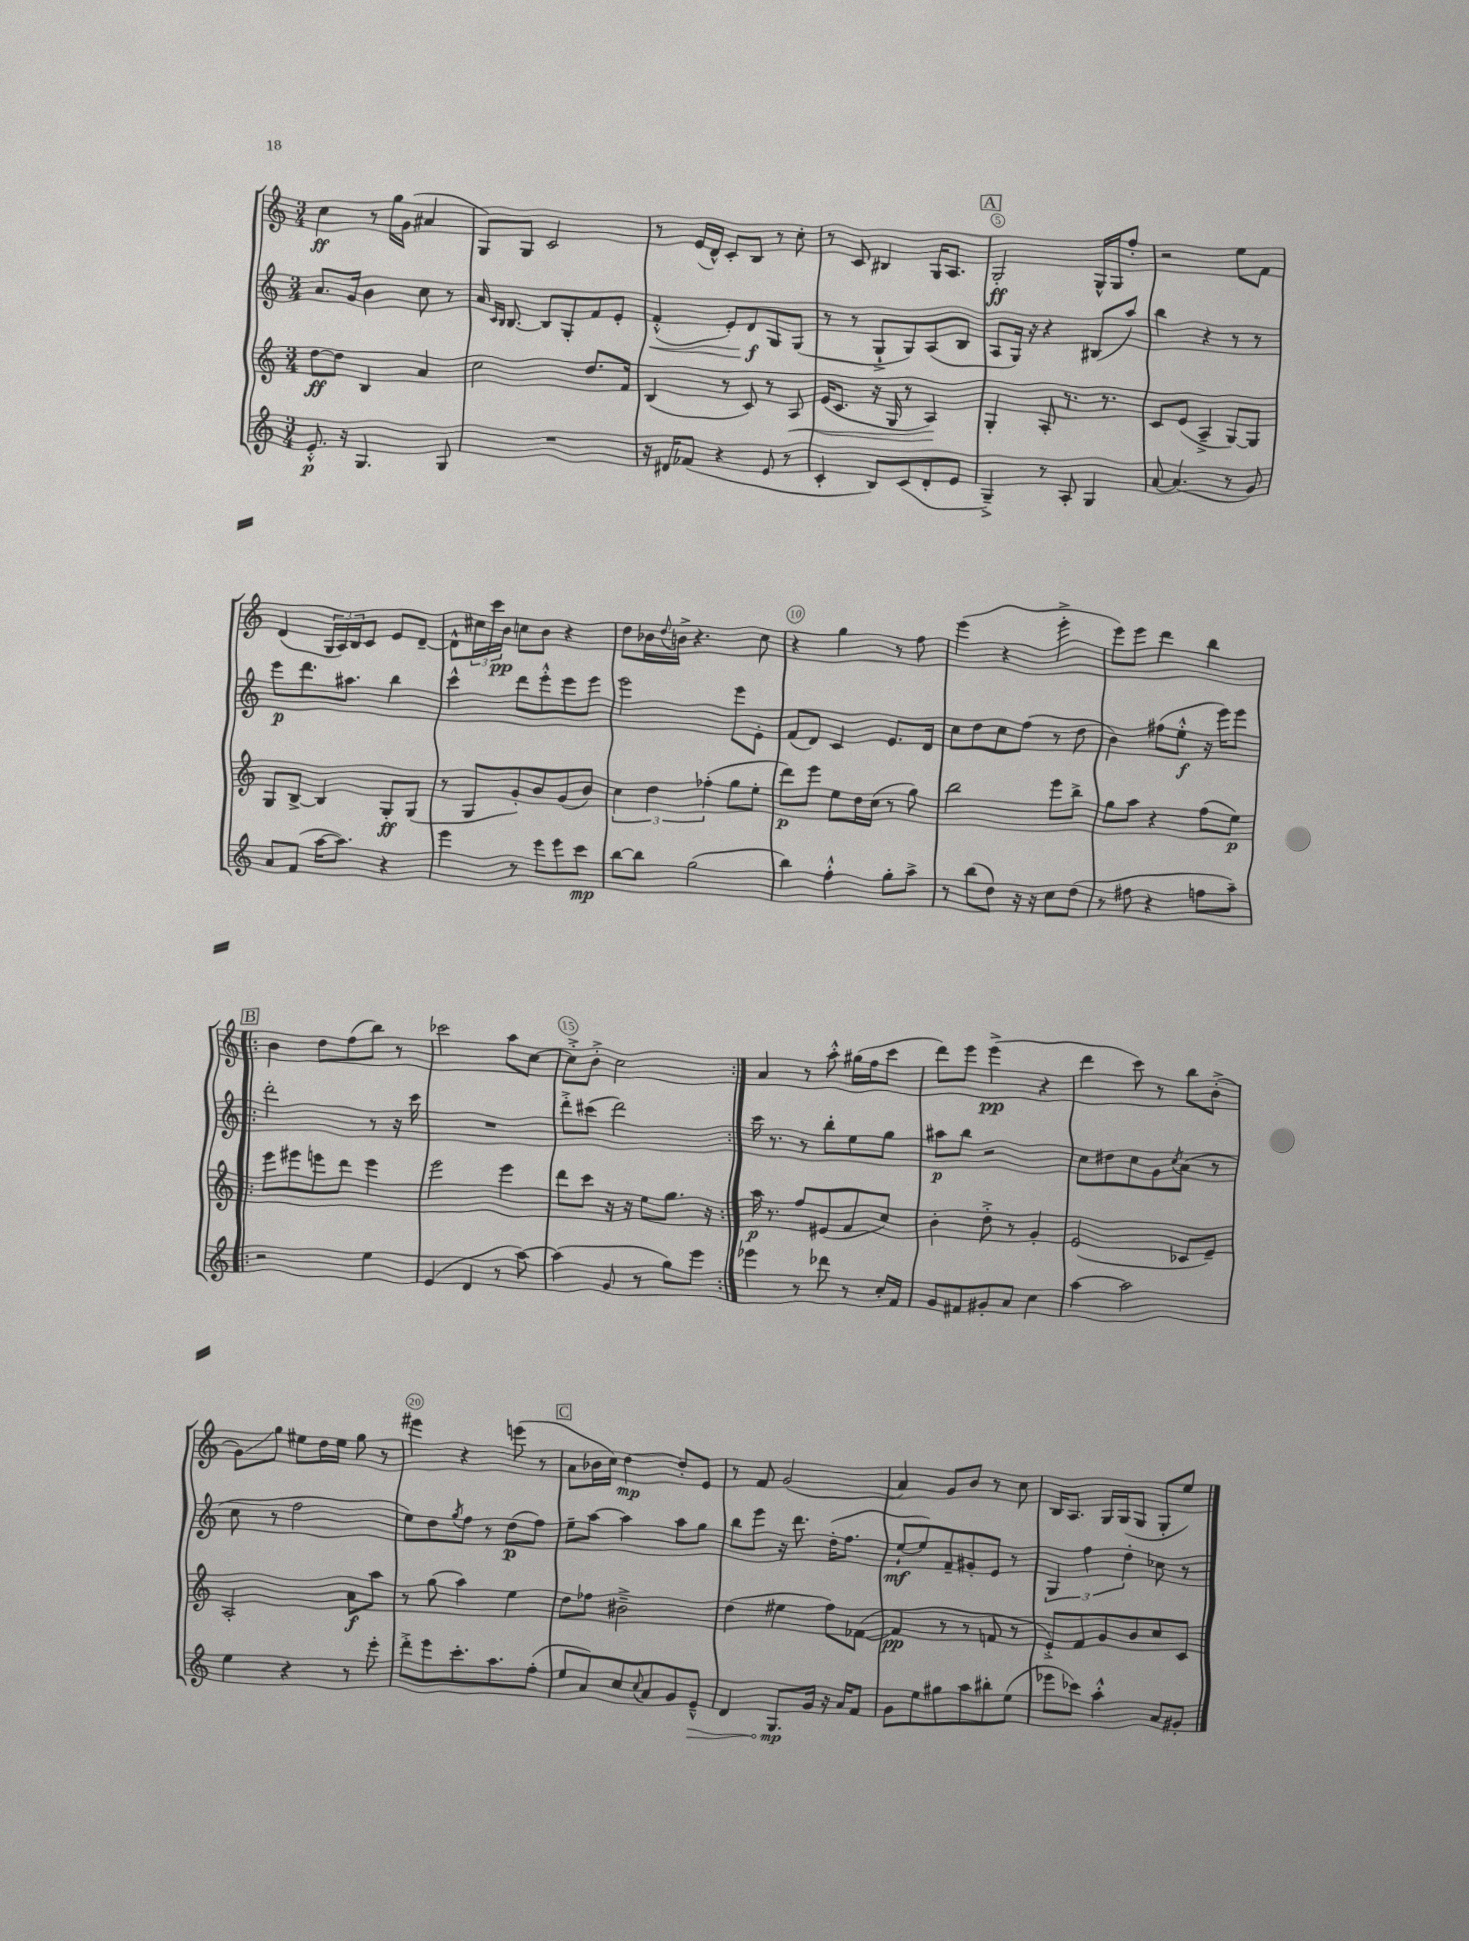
<<
\new StaffGroup <<
\new Staff = "s0" {
    \clef treble \key c \major \numericTimeSignature \time 3/4
    c''4\ff r8 g''16 g'16( ais'4 |
    g8) g8 c'2 |
    r8 e'16( d'16-^) c'8-. b8 r8 c''8-. |
    r8 c'8 bis4 g16 a8. |
    \mark \markup { \box "A" } g2-.\ff g16-^ g16 f''8-. |
    r2 e''8 f'8 |
    d'4( \tuplet 3/2 { g16 a16) b16 } c'8 e'8 d'8~-- |
    d'8-^ \tuplet 3/2 { cis''16 c'''16 b'16\pp } c''8 b'8 r4 |
    d''8 bes'16 \appoggiatura { d''8 } b'16-> r4. c''8 |
    r4 g''4 r8 f''8 |
    e'''4( r4 e'''4-.-> |
    e'''8) e'''8 d'''4 b''4 |
    \repeat volta 2 { \mark \markup { \box "B" } b'4 d''8 f''8( b''8) r8 |
    ces'''2 a''8 c''8~ |
    c''8-.-> b'8-.-> c''2 | }
    a'4 r8 a''8-.-^ gis''16( f''16 c'''8 |
    d'''8) e'''8 e'''4->\pp( r4 |
    d'''4 c'''8) r8 b''8 b'8-.->( |
    g'8\glissando) g''8 eis''8 d''16 eis''16 g''8 r8 |
    eis'''4 r4 e'''8( r8 |
    \mark \markup { \box "C" } a'8 bes'16 c''16) d''4~\mp d''8-. e'8 |
    r8 f'8 g'2( |
    a'4) g'8 b'8 r8 c''8 |
    b16 a8. g16 g16( g8 g8-. e''8) \bar "|." |
}
\new Staff = "s1" {
    \clef treble \key c \major \numericTimeSignature \time 3/4
    a'8. g'16 b'4 c''8 r8 |
    a'16 \grace { c'16 b16 } b8.~ b8 g8-. f'8 e'8-. |
    f'4-.-^\<( e'8-.) d'8\f\! g8 g8( |
    r8 r8 g8-!-> g8) a8( b8 |
    \mark \markup { \box "A" } a8 g16) r16 r4 bis8( a''8) |
    b''4 r4 r8 r8 |
    e'''8\p d'''8. ais''8. b''4 |
    c'''4-^ d'''8 e'''8-.-^ e'''8 e'''8 |
    e'''2 e'''8 e'8-. |
    f'8( d'8) c'4 e'8. d'16 |
    c''8 d''8 c''8 f''8( r8 d''8 |
    b'4) fis''8( e''8-.-^\f r16 e'''16) e'''8 |
    \repeat volta 2 { \mark \markup { \box "B" } d'''2-. r8 r16 c'''16 |
    R2. |
    d'''8-.-> cis'''8( d'''2) | }
    c'''16 r8. r8 b''8-. e''8 g''8 |
    ais''8\p b''8 r2 |
    c''8 dis''8 c''8 g'8 \acciaccatura { c''8 } a'8( r8 |
    c''8 r8 f''2 |
    e''8) d''8 \acciaccatura { g''8 } f''8 r8 d''8\p( f''8) |
    \mark \markup { \box "C" } e''8-- a''8~ a''4 a''8 g''8 |
    b''8 e'''8 r16 d'''8. d''16-.( f''8. |
    e''8~-!\mf e''8) f'8-- gis'8-. e'8 r8 |
    \tuplet 3/2 { g4 f''4 d''4-. } ces''8 r8 \bar "|." |
}
\new Staff = "s2" {
    \clef treble \key c \major \numericTimeSignature \time 3/4
    d''8~\ff d''8 b4 a'4 |
    c''2 d''8. f'16 |
    b4( r8 c'8) r8 a8\< |
    e'16( c'8. r16 g16 r8 a4\!) |
    \mark \markup { \box "A" } g4-. a8-. r8. r8. |
    c'8 e'8( a4---> g8~) g8 |
    g8 b8~-> b4 g8-.\ff g8( |
    r8 g8 g'8-.) b'8 g'8( b'8) |
    \tuplet 3/2 { c''4 d''4 fes''4-.( } g''8 e''8-. |
    d'''8\p) e'''8 e''8 d''16 c''16( r8 g''8) |
    b''2 e'''8 b''8-> |
    g''8 a''8 r4 f''8( e''8\p) |
    \repeat volta 2 { \mark \markup { \box "B" } e'''8 eis'''8 e'''8 d'''8 e'''4 |
    e'''2 e'''4 |
    d'''8 c'''8 r16 r16 e''8 g''8. r16 | }
    a''16\p r8. f''8 eis'8( f'8 c''8) |
    b'4-. d''8-.-> r8 g'4-. |
    e'2( ces'8 e'8--) |
    a2-. a'8\f a''8 |
    r8 g''8( a''4) e''4 |
    \mark \markup { \box "C" } d''8 fes''8 bis'2---> |
    d''4( eis''4 f''8) fes'8~( |
    fes'4\pp r8 r8 f'8 r8 |
    e'8-.->) f'8 g'8 b'8 c''8 c'8 \bar "|." |
}
\new Staff = "s3" {
    \clef treble \key c \major \numericTimeSignature \time 3/4
    e'8.-.-^\p r16 g4. g8 |
    R2. |
    r16 dis'16 fes'8( r4 e'8 r8 |
    c'4-. b8) c'8( d'8-. e'8 |
    \mark \markup { \box "A" } g4--->) r8 a8-. g4 |
    a'8~ a'4.( r8 g'8) |
    a'8 f'8( a''16~ a''8.) r4 |
    e'''4 r8 e'''8 e'''8 c'''8\mp |
    b''8~ b''8 g''2( |
    b''4) f''4-.-^ g''8-. a''8-> |
    r8 b''8( d''8) r16 r16 c''8 d''8( |
    r8 fis''8 r4 f''8 a''8--) |
    \repeat volta 2 { \mark \markup { \box "B" } r2 e''4 |
    e'4( d'4 r8 a''8~) |
    a''4( g'8 r8 g''8) e'''8 | }
    ees'''4 r8 des'''8 r8 c''16-. f'16 |
    g'8 fis'8 gis'8-. a'8 c''4 |
    a''4~ a''2 |
    e''4 r4 r8 e'''8-. |
    d'''8-.-> e'''8 c'''8.-. a''8. f''8-.( |
    \mark \markup { \box "C" } e''8 a'8) c''8 \appoggiatura { c''8 } a'8 g'8 \once \override Hairpin.circled-tip = ##t e'8---^\> |
    d'4 g8.\mp\! g'16 r16 a'16 f'8 |
    g'8 e''8 gis''8 a''8 bis''8-. e''8( |
    ees'''8 ces'''8) a''4-.-^ a'8 gis'8-. \bar "|." |
}
>>
>>
\layout { \context { \Score \override BarNumber.break-visibility = ##(#f #t #t) barNumberVisibility = #(every-nth-bar-number-visible 5) \override BarNumber.stencil = #(make-stencil-circler 0.1 0.3 ly:text-interface::print) } }
